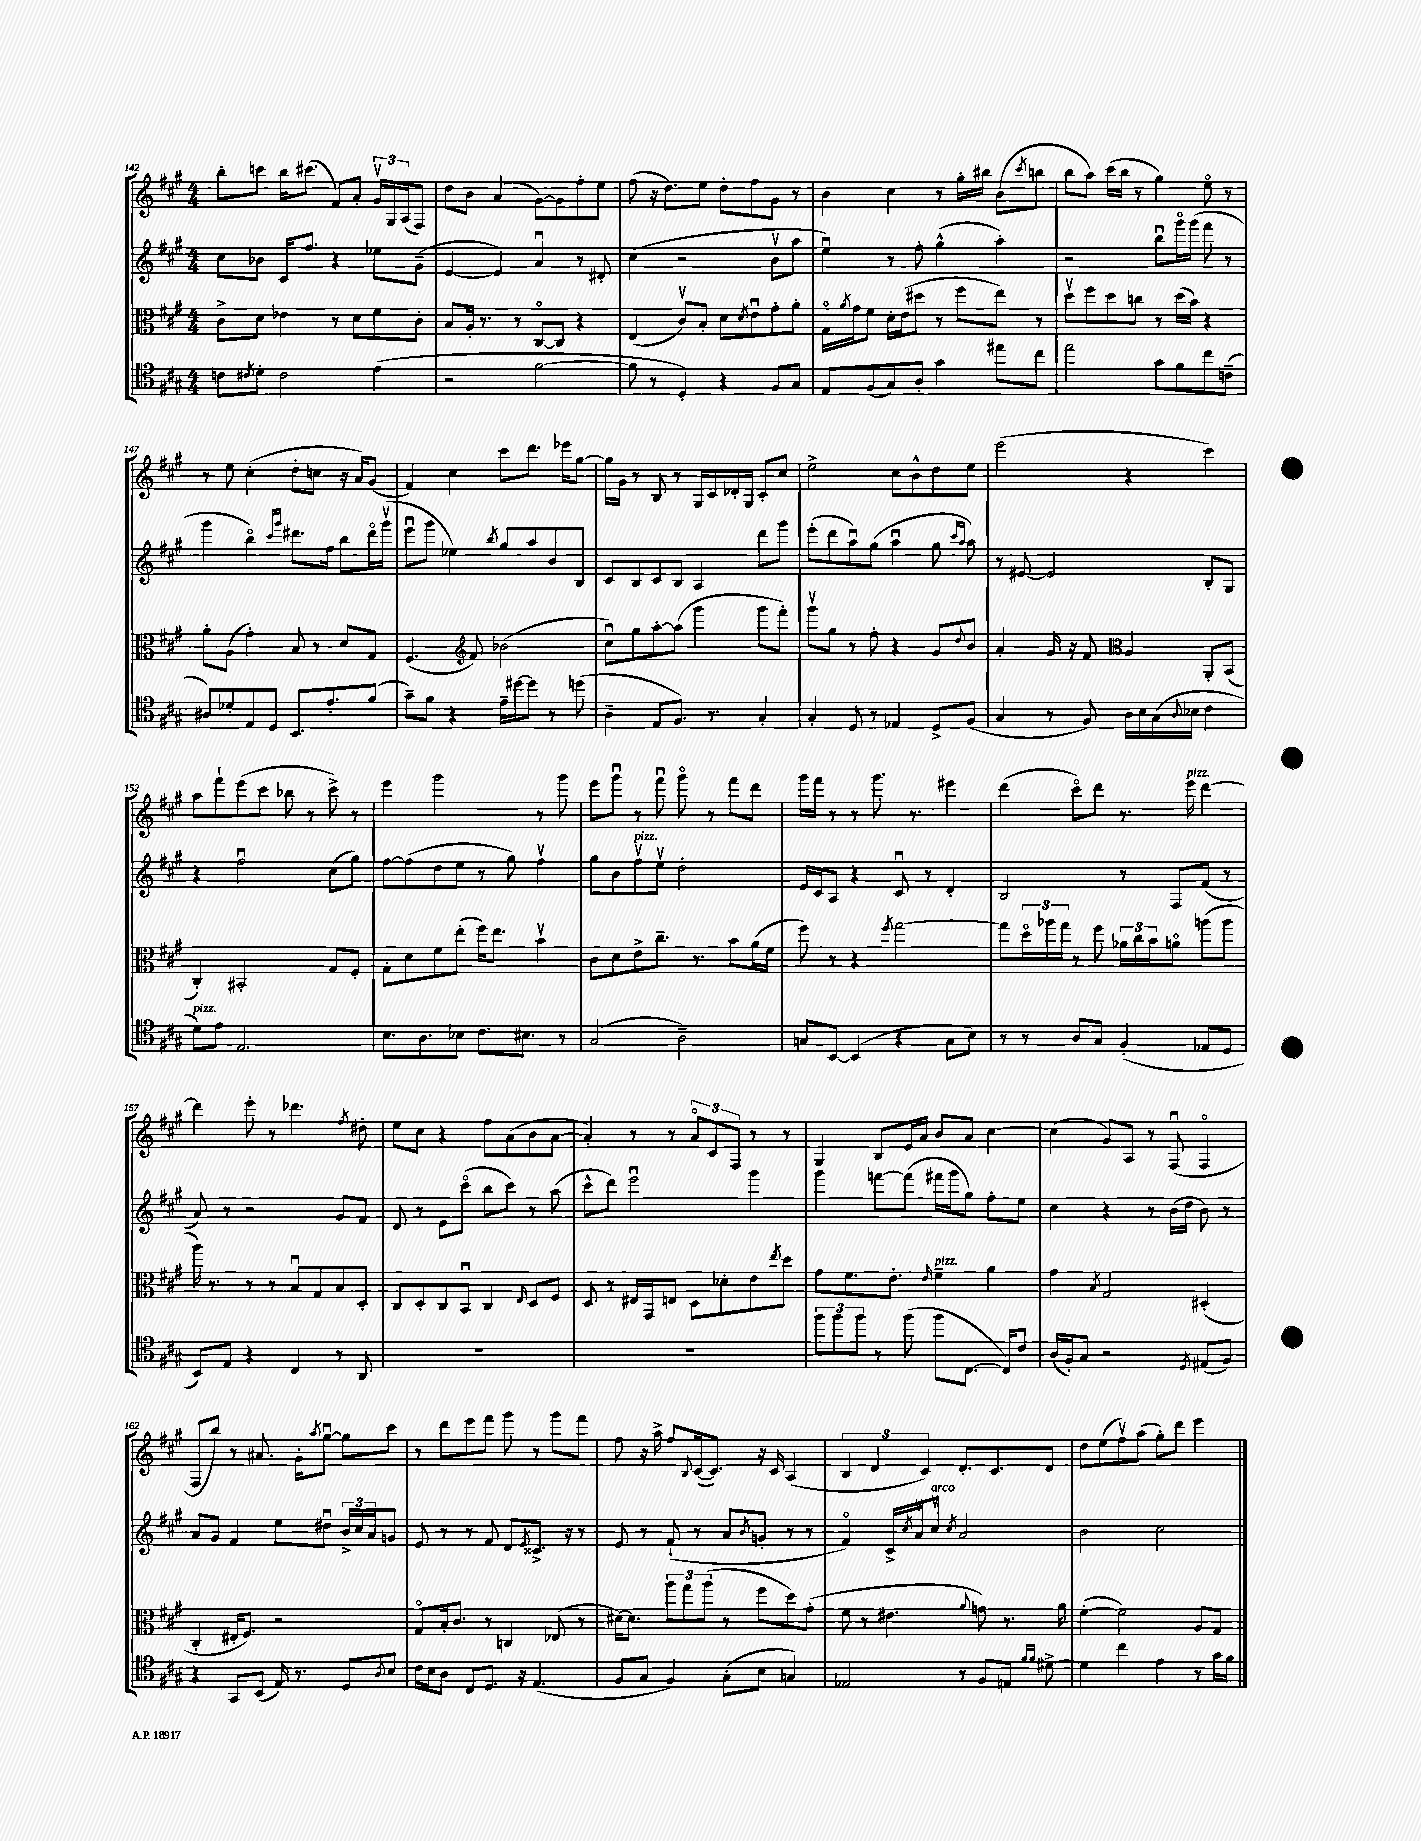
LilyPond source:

<<
\new StaffGroup <<
\new Staff = "s0" {
    \clef treble \key a \major \numericTimeSignature \time 4/4
    b''8-. c'''8 b''16 cis'''8.( fis'8) a'8-. \tuplet 3/2 { gis'16\upbow gis16 a16( } fis8) |
    d''8 b'8 a'4( gis'8~) gis'8 fis''8-. e''8 |
    fis''8( r16 d''8.) e''8 d''8-. fis''8 gis'8 r8 |
    b'4 cis''4 r8 gis''16-. bis''16 b'8( \acciaccatura { cis'''8 } b''8 |
    b''8 a''8) cis'''16( b''16 r8 gis''4) e''8\flageolet r8 |
    r8 e''8 cis''4-.( d''8-. c''8 r16 a'16) gis'8( |
    fis'4) cis''4 cis'''8 d'''8. ees'''16 gis''8~ |
    gis''16 gis'16 r8 b8 r8 gis16 cis'16 des'16-. gis16 cis'8-. cis''8 |
    e''2-> cis''8 b'8-^ d''8 e''8 |
    e'''2( r4 cis'''4) |
    a''8 fis'''8-! e'''8( cis'''8 bes''8 r8 cis'''8->) r8 |
    e'''4 gis'''2 r8 gis'''8 |
    e'''8 gis'''8\downbow r8 fis'''8\downbow gis'''8\flageolet r8 fis'''8 d'''8 |
    gis'''16 fis'''16 r8 r8 gis'''8. r8. eis'''4 |
    d'''4( cis'''8\flageolet) d'''8 r8. e'''16^\markup { \italic "pizz." } d'''4~ |
    d'''4 e'''8-. r8 des'''4. \acciaccatura { fis''8 } dis''8-. |
    e''8 cis''8 r4 fis''8 a'8( b'8 a'8~ |
    a'4-.) r8 r8 \tuplet 3/2 { a'8\flageolet cis'8 fis8 } r8 r8 |
    gis4 b8 e'16 a'16 b'8 a'8 cis''4~ |
    cis''4( gis'8) a8 r8 fis8\downbow( fis4\flageolet |
    fis8 b''8) r8 ais'8. gis'16-. \acciaccatura { a''8 } gis''8~\downbow gis''8 cis'''8 |
    r8 d'''8 e'''8 fis'''8 gis'''8 r8 gis'''8 fis'''8 |
    fis''8 r16 a''16-> fis''8 \appoggiatura { b8 } cis'16~( cis'8.) r16 cis'16 a4( |
    \tuplet 3/2 { b4 d'4 cis'4) } d'8.-. cis'8. d'8 |
    d''8 e''8( fis''8\upbow) a''8( gis''8-.) d'''8 e'''4 \bar "|." |
}
\new Staff = "s1" {
    \clef treble \key a \major \numericTimeSignature \time 4/4
    cis''8 bes'8 cis'16 fis''8. r4 ees''8 gis'8--( |
    e'4~ e'4) a'4\downbow r8 dis'8-. |
    cis''4( r2 b'8\upbow a''8 |
    e''4\downbow) r8 fis''8-. gis''4-^( a''4-.) |
    r2 b''8\downbow gis'''16\flageolet gis'''16( fis'''8 r8 |
    gis'''4 b''4\flageolet) \grace { cis'''16 gis'''16 } dis'''8. fis''16 b''8 dis'''16\flageolet gis'''16\upbow( |
    e'''8\downbow gis'''8 ees''4) \acciaccatura { b''8 } gis''8 a''8 b'8 b8 |
    cis'8 b8 cis'8 b8 a4 d'''8 gis'''8 |
    e'''8-.( d'''8 a''8\downbow) gis''8( a''4\downbow gis''8 \grace { cis'''16 a''16 } a''8) |
    r8 eis'8~ eis'2 b8-. gis8 |
    r4 fis''2\downbow cis''8( gis''8) |
    fis''8~ fis''8( d''8 e''8 r8 gis''8) fis''4\upbow |
    gis''8 b'8 fis''8\upbow^\markup { \italic "pizz." } e''8\upbow d''2-. |
    e'16 cis'16 a8 r4 cis'8\downbow r8 d'4-. |
    b2 r8 fis8 fis'8( r8 |
    a'8) r8 r2 gis'8 fis'8 |
    d'8 r8 e'8 cis'''8\flageolet( b''8 cis'''8) r8 a''8( |
    cis'''8-^ d'''8) e'''2\downbow gis'''4 |
    gis'''4 f'''8~ f'''8( fis'''16 gis'''16 gis''8) fis''8-. e''8 |
    cis''4 r4 r8 b'16( d''16 b'8) r8 |
    a'8 gis'8 fis'4 e''8 dis''8\downbow \tuplet 3/2 { b'16-> cis''16 a'16 } g'8 |
    e'8 r8 r8 fis'8 d'8 \acciaccatura { e'8 } cisis'8.-> r16 r8 |
    e'8 r8 fis'8-!( r8 a'8 \acciaccatura { b'8 } g'8-. r8 r8 |
    fis'4\flageolet) cis'16-> \acciaccatura { cis''8 } a'16\upbow cis''8\upbow^\markup { \italic "arco" } \acciaccatura { cis''8 } a'2 |
    b'2 cis''2 \bar "|." |
}
\new Staff = "s2" {
    \clef alto \key a \major \numericTimeSignature \time 4/4
    cis'8-> d'8 ees'4 r8 d'8 fis'8 cis'8-. |
    b8 a16-. r8. r8 cis8~\flageolet cis8 r4 |
    e4( cis'8\upbow) b8-. d'8 \acciaccatura { d'8 } e'8\downbow gis'8-. a'8-. |
    gis16\flageolet \acciaccatura { a'8 } gis'16 fis'8 d'16-. e'16( dis''8 r8 fis''8 e''8) r8 |
    d''8\upbow fis''8 d''8 c''8 r8 d''16( b'16) r4 |
    a'8-. a8( gis'4-.) b8 r8 d'8 gis8 |
    fis4.( \clef treble fis'8) bes'2( |
    cis''8\downbow) gis''8 a''8~-. a''8( gis'''4 gis'''8 fis'''8-.) |
    gis'''8\upbow gis''8 r8 fis''8-. r4 gis'8 \appoggiatura { d''8 } b'8 |
    a'4-. gis'16 r16 fis'8 \clef alto a4 a,8-. b,8( |
    cis4-.) bis,2-. gis8 fis8-. |
    gis8-. d'8 fis'8 e''8-.( fis''16) e''8. b'4\upbow |
    cis'8 d'8 e'8-> cis''8.-- r8. b'8 a'16( fis'16 |
    fis''8) r8 r4 \acciaccatura { fis''8 } gis''2~ |
    gis''8 \tuplet 3/2 { d''16\flageolet aes''16 gis''16 } r8 fis''8 \tuplet 3/2 { aes'16 cis''16 b'16 } a'8\flageolet a''8( a''8 |
    a''16) r8. r8 r8 b8\downbow gis8 b8 d8-. |
    cis8 d8-. cis8 b,8\downbow cis4 \grace { e16 } d8 fis8 |
    d8 r8 eis16 gis,16 e8 d8 des'8-. e'8 \acciaccatura { e''8 } d''8 |
    gis'8 fis'8. e'8.-. \grace { e'16 } fis'4--^\markup { \italic "pizz." } a'4 |
    gis'4 \acciaccatura { b8 } gis2 dis4-.( |
    cis4-. eis16-. fis8.) r2 |
    gis8\flageolet b16-. cis'8. r8 c4 ees8( r8 |
    dis'16~) dis'8. \tuplet 3/2 { a''8 gis''8 a''8( } r8 fis''8 d''8) gis'8-.( |
    fis'8 r8 eis'4. \appoggiatura { a'8 } g'8) r8. a'16 |
    fis'4~-.( fis'2) a8 gis8 \bar "|." |
}
\new Staff = "s3" {
    \clef tenor \key a \major \numericTimeSignature \time 4/4
    c'8 \acciaccatura { cis'8 } d'8-. cis'2 e'4( |
    r2 fis'2~ |
    fis'8 r8 d4-.) r4 fis8 gis8 |
    e8 fis8( gis8) a8-. gis'4 eis''8 cis''8 |
    e''2 gis'8 fis'8 cis''8 c'8--( |
    ais8) des'8-. e8 d8 b,8. e'8.-. fis'8( |
    gis'8--) fis'8 r4 e'16-- dis''16~ dis''8 r8 d''8( |
    a4-- e8 fis8.) r8. gis4-. |
    gis4-. d8 r8 ees4 d8-> fis8( |
    gis4 r8 fis8) a16 b16 gis16( \appoggiatura { a8 } bes16 cis'4 |
    d'8^\markup { \italic "pizz." }) e'8 e2. |
    b8. a8. bes8 cis'8. bis8. r8 |
    gis2( a2--) |
    g8 b,8~ b,4( r4 g8 b8) |
    r8 r8 a8 gis8 fis4-.( ees8 d8 |
    b,8) e8 r4 cis4 r8 a,8 |
    R1 |
    R1 |
    \tuplet 3/2 { fis''8 fis''8 fis''8 } r8 fis''8( fis''8 cis8.~ cis16) cis'8 |
    a16( fis16-.) gis8 r2 \acciaccatura { d8 } eis8( fis8) |
    r4 gis,8 b,8( e16) r8. d8 \acciaccatura { a8 } b8 |
    cis'16 b16 a8 cis8 d8. r16 e4.( |
    fis8 gis8 fis4) gis8-.( b8 g4) |
    ees2 r8 fis8 e8 \grace { fis'16 fis'16 } dis'8~-> |
    dis'4 cis''4 e'4 r8 gis'16 fis'16 \bar "|." |
}
>>
>>
\layout { \context { \Score currentBarNumber = #142 } }
